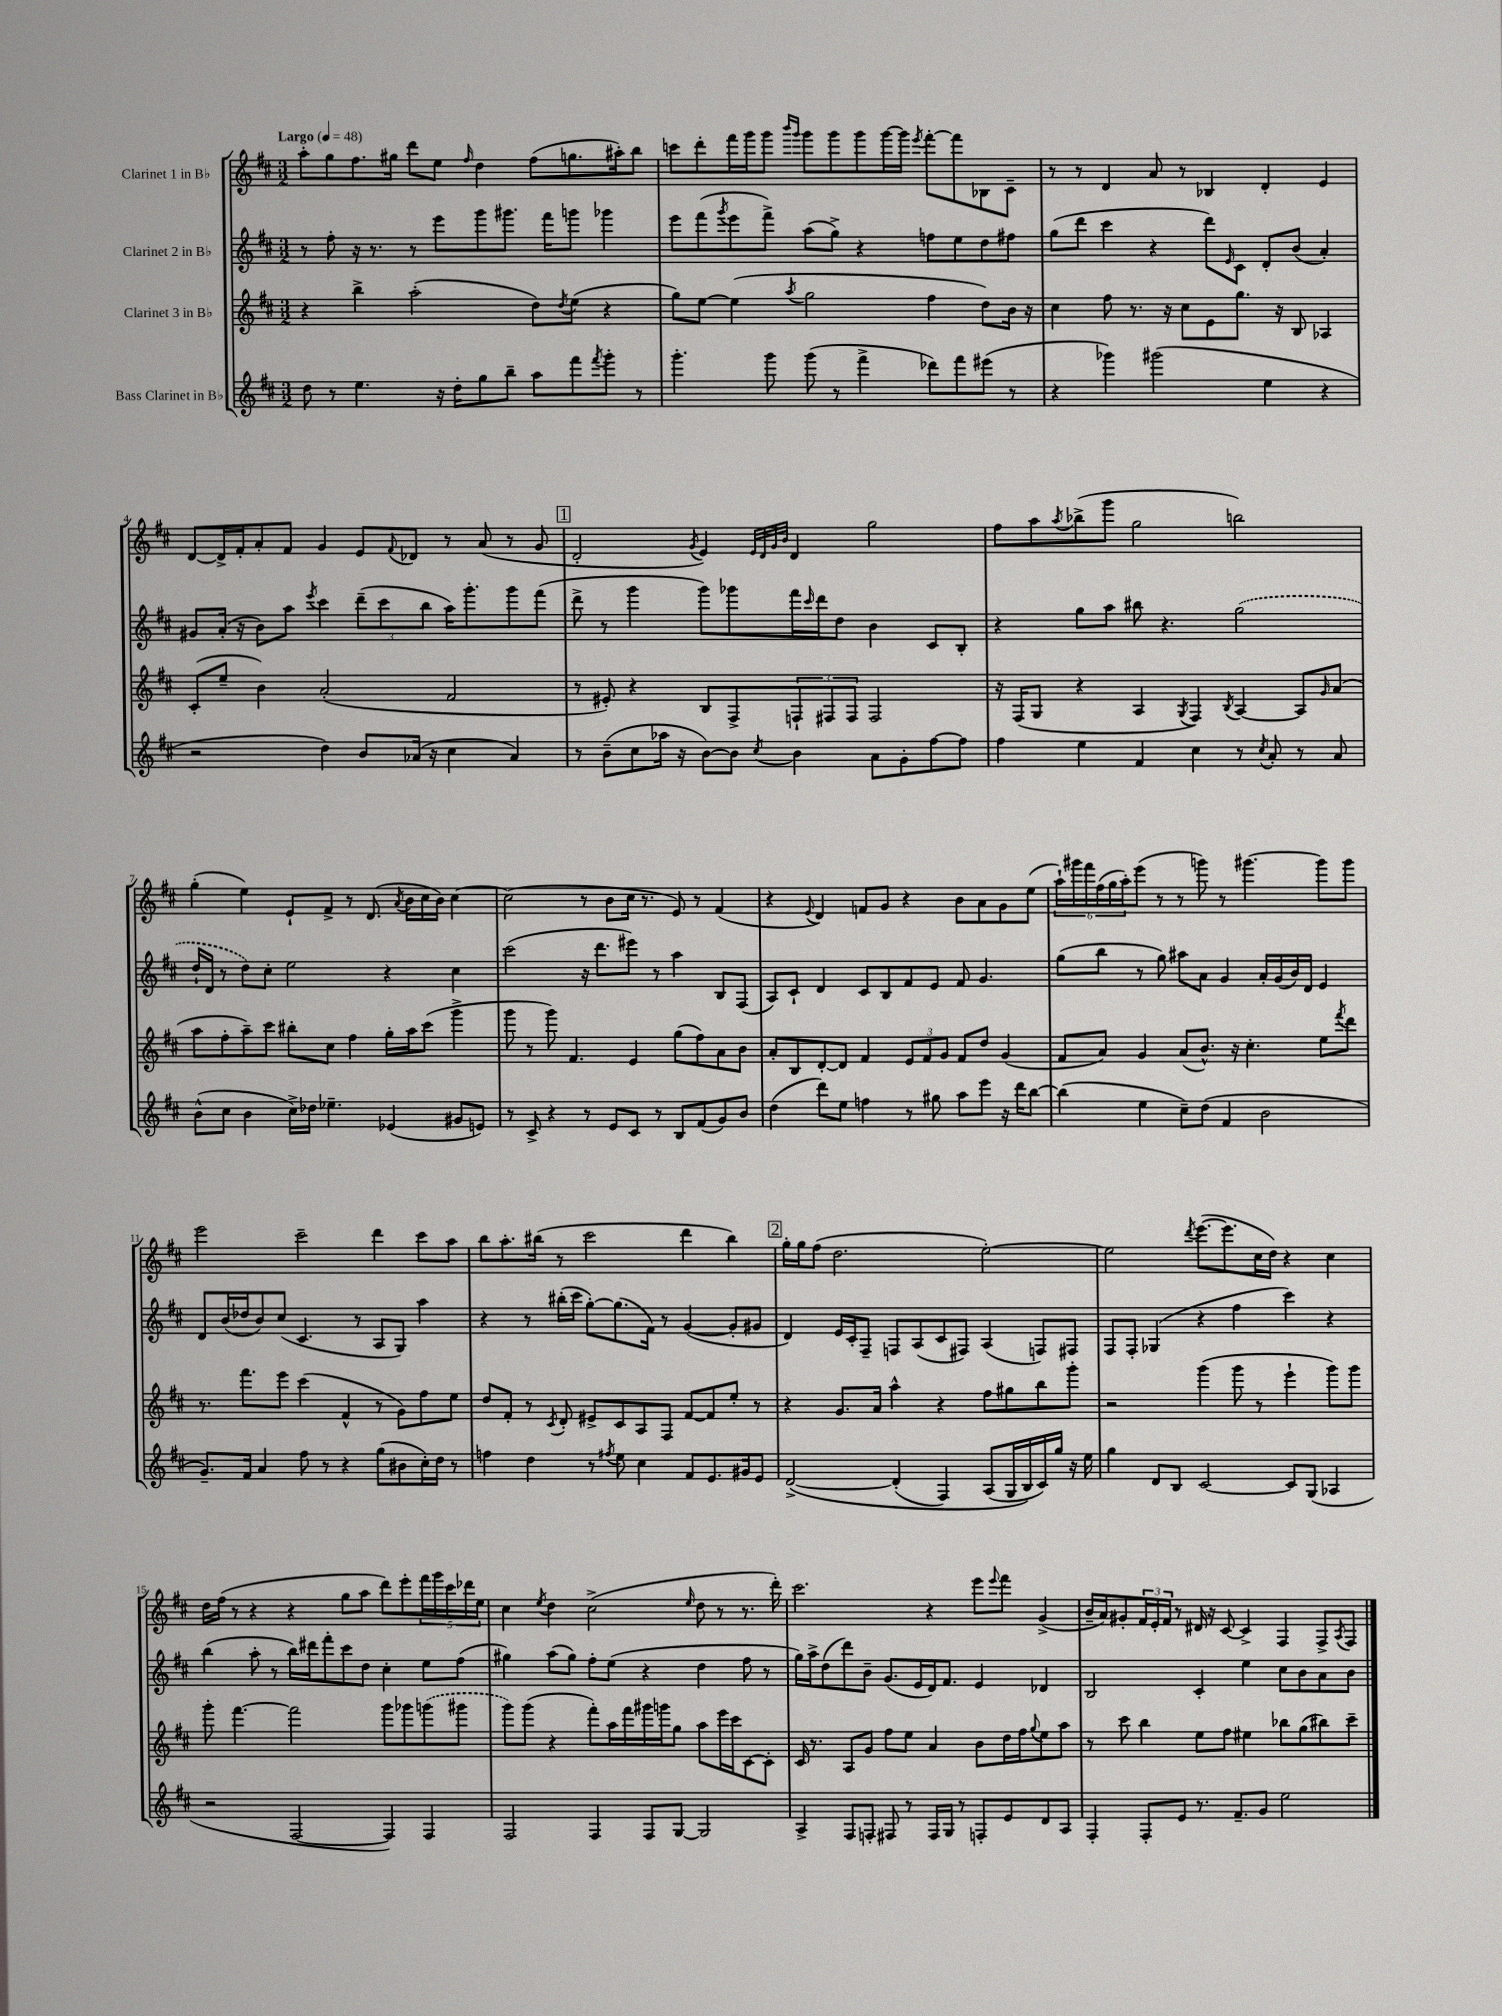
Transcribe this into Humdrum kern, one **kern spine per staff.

**kern	**kern	**kern	**kern
*staff4	*staff3	*staff2	*staff1
*clefG2	*clefG2	*clefG2	*clefG2
*k[f#c#]	*k[f#c#]	*k[f#c#]	*k[f#c#]
*M3/2	*M3/2	*M3/2	*M3/2
*MM48	*MM48	*MM48	*MM48
8dd	4r	8r	8aa'
8r	.	8ff#'	8gg
4.ee	4bb^	16r	8.ff#
.	.	8.r	.
.	.	.	16gg#
.	(2aa'	8r	8ddd
16r	.	8eee	8ee
16dd'	.	.	.
.	.	.	16qqff#
8gg	.	8ggg	4dd
8bb~	.	8.ggg#	.
8aa	8dd)	.	(8ff#
.	.	16fff#	.
.	8qdd	.	.
8fff#	(8ee	8ggg	8.gg
8qfff#	.	.	.
8ggg'	4r	4ggg-	.
.	.	.	16aa#')
8r	.	.	8bb
=	=	=	=
4.ggg'	8gg)	8eee	8ccc
.	[8ee	(8fff#	8ddd'
.	.	8qggg	.
.	(4ee]	8eee	16fff#
.	.	.	16ggg
8ggg	.	8fff#^)	8ggg
.	.	.	16qqbbb
.	8qaa	.	16qqggg
(8ggg	2gg	(8aa	8ggg
8r	.	8gg^)	8ggg
4fff#^	.	4r	8ggg
.	.	.	[16ggg
.	.	.	16ggg]
.	.	.	8qeee
8ddd-)	4ff#	8ff	[8fff#'
8fff#	.	8ee	8fff#]
(8eee#	8dd)	8dd	8B-
8r	16b	8ff#	8c#~
.	16r	.	.
=	=	=	=
4r	4cc#	(8gg	8r
.	.	8ddd	8r
4ggg-)	8ff#	4ccc#	4d
.	8.r	.	.
(2ggg#	.	4r	8a
.	16r	.	.
.	8cc#	.	8r
.	8e	8ddd)	4B-
.	.	16qqe	.
.	8.gg	8c#	.
4ee	.	8d'	4d'
.	16r	.	.
.	8B	(8b	.
4r	4A-	4a')	4e
=	=	=	=
2r	(8c#'	8g#	[8d
.	8ee~	(16a'	16d^]
.	.	16r	16f#'
.	4b)	8b)	8a'
.	.	8aa	8f#
.	.	8qeee	.
4dd)	(2a'	4ccc#	4g
8b	.	(12ddd~	8e
.	.	12ccc#	.
.	.	.	8qqf#
(16a-	.	.	8d-
.	.	12bb	.
16r	.	.	.
4cc#	2f#	16aa)	8r
.	.	8.ggg'	.
.	.	.	(8a
4a-)	.	8ggg	8r
.	.	(8fff#	8g
=	=	=	=
8r	8r	8ddd^	2d'
(8b~	8e#')	8r	.
8cc#	4r	4ggg	.
16aa-	.	.	.
16r	.	.	.
.	.	.	8qg
[8b)	8B	8ggg)	4e)
8b]	8F#^	8ggg-	.
.	.	.	32qqe
.	.	.	32qqd
.	.	.	32qqg
8qcc#	.	.	32qqb
4b	12F`	16fff#	4d
.	.	16qqccc#	.
.	.	16ddd	.
.	12F#	.	.
.	.	8dd	.
.	12F#	.	.
8a	2F#	4b	2gg
8g'	.	.	.
[8ff#	.	8c#	.
8ff#]	.	8B'	.
=	=	=	=
4ff#	16r	4r	8ff#
.	(16F#	.	.
.	8G	.	8aa
.	.	.	8qaa
4ee	4r	8gg	(8bb-^
.	.	8aa	8ggg
4f#	4A	8bb#	2gg
.	.	4.r	.
.	8qG	.	.
4cc#	4F#)	.	.
.	8qB	.	.
8r	[4A	(2gg	2bb)
8qcc#	.	.	.
8a'	.	.	.
8r	8A]	.	.
.	16qqg	.	.
8a	(8a	.	.
=	=	=	=
(8b^^	8aa	16dd`	(4gg'
.	.	16d	.
8cc#	8ff#'	8r	.
4b	8aa~)	8dd)	4ee)
.	8ccc#	8cc#'	.
16cc#^)	8bb#'	2ee	8e`
16dd-	.	.	.
4.ee-~	8cc#	.	8f#^
.	4ff#	.	8r
.	.	.	(8.d
(4e-	16gg'	4r	.
.	.	.	8qa
.	16aa	.	16b
.	(8ccc#	.	16cc#
.	.	.	16b)
8g#	4ggg^	4cc#	[4cc#
8e)	.	.	.
=	=	=	=
8r	8ggg	(2ccc#	(2cc#]
8c#^	8r	.	.
4r	8ggg)	.	.
.	4.f#	.	.
8r	.	16r	8r
.	.	8.ddd	.
8e	.	.	8b
8c#	4e	8eee#)	16cc#
.	.	.	8.r
8r	.	8r	.
8B	(8gg	4aa	8e)
(8f#	8ff#)	.	8r
8g)	8a	8B	(4f#
8b	8b	(8F#	.
=	=	=	=
(4dd	8a'	8A)	4r
.	8B	8c#`	.
.	.	.	8qqe
8ddd)	[8d'	4d	4d)
8ee	8d]	.	.
4ff	4f#	8c#	8f
.	.	8B	8g
8r	12e	8f#	4r
.	12f#	.	.
8gg#	.	8e	.
.	12g	.	.
8aa	8f#	8f#	8b
8eee	8dd	4.g	8a
16r	(4g	.	8g
16ddd	.	.	.
[8bb	.	.	(8ee
=	=	=	=
(4bb]	8f#	(8gg	24aa`)
.	.	.	24ggg#
.	.	.	24fff#
.	8a)	8bb	(24ff#
.	.	.	24gg
.	.	.	24aa')
4ee	4g	8r	(8eee
.	.	8gg)	8r
8cc#~)	(8a	8aa#	8r
(8dd	8.b^^)	8a	8ggg)
4f#	.	4g	8r
.	16r	.	.
.	4.cc#'	.	[4.ggg#
2b	.	16a'	.
.	.	(16g	.
.	.	16b)	.
.	.	16d	.
.	8ee	4e	8ggg#]
.	8qfff#	.	.
.	8ddd	.	8ggg#
=	=	=	=
8.g~)	8.r	8d	2eee
.	.	(16b	.
16f#	8.fff#	16dd-	.
4a	.	8b)	.
.	8eee	(8cc#	.
8ff#	(4ccc#	4.c#	2ccc#~
8r	.	.	.
4r	4f#^^	.	.
.	.	8r	.
(8gg	8r	8A	4ddd
8b#	8g)	8G)	.
16cc#')	8ff#	4aa	8ccc#
16dd	.	.	.
8r	8ee	.	8aa
=	=	=	=
4ff	8dd	4r	8bb
.	8f#'	.	8.aa'
4dd	8r	8r	.
.	.	.	(16bb#
.	8qc#	.	.
.	8d'	(16bb#'	8r
.	.	16ccc#	.
8r	8e#^	[8gg')	2ccc#
8qff#	.	.	.
8ee	8c#	(8.gg]	.
4cc#	8A	.	.
.	.	16f#)	.
.	8F#	8r	.
8f#	[8f#	([4g	4ddd
8.e	8f#]	.	.
.	8ee'	8g']	4bb#)
16g#	.	.	.
8e	8r	8g#	.
=	=	=	=
&([2d^	4r	4d)	16gg'
.	.	.	16gg
.	.	.	(8ff#
.	8.g	16e	2.dd
.	.	16c#'	.
.	.	8F#~	.
.	16a	.	.
(4d']	4aa^^	8F	.
.	.	(8A	.
4F#)	4r	8c#	.
.	.	8F#)	.
(8A	8ff#	(4A	[2ee')
16G	8gg#	.	.
16B&)	.	.	.
16c#)	8bb	8F)	.
16gg	.	.	.
16r	8ggg'	8F#	.
16ee	.	.	.
=	=	=	=
4gg	2r	8F#	2ee]
.	.	8F#'	.
8d	.	(4G-	.
8B	.	.	.
.	.	.	8qddd
[2c#	(4ggg	4r	([8.eee
.	.	.	8.eee]
.	8ggg	4ff#	.
.	8r	.	16cc#
.	.	.	16dd)
8c#]	4eee`	4ccc#)	4r
(8G	.	.	.
4A-	8ggg)	4r	4cc#
.	8ggg	.	.
=	=	=	=
2r	8ggg'	(4bb	16dd
.	.	.	(16ff#
.	[4.fff#	.	8r
.	.	8aa'	4r
.	.	8r	.
[2F#	2fff#]	16bb)	4r
.	.	16ddd#	.
.	.	8fff#'	.
.	.	8ccc#	8gg
.	.	8dd	8aa
4F#])	8ggg	4cc#'	8ddd)
.	8ggg-	.	8eee'
4F#	(8ggg	8ee	20fff#
.	.	.	20ggg
.	.	.	20ccc#
.	8ggg#	(8ff#	.
.	.	.	20ddd-
.	.	.	20ee
=	=	=	=
2F#	8ggg)	4gg#)	4cc#
.	(8ggg	.	.
.	.	.	8qee
.	4r	(8aa	4dd
.	.	8gg#)	.
4F#	8fff#')	8ff#'	(2cc#^
.	16aa	(8ee	.
.	16fff#	.	.
8F#	16ggg#	4r	.
.	16ggg	.	.
[8G	8gg	.	.
.	.	.	16qqee
2G]	8aa	4dd	8dd
.	16eee	.	8r
.	16ccc#	.	.
.	[8c#	8ff#	8.r
.	8c#']	8r	.
.	.	.	16ddd')
=	=	=	=
4A^	16c#	16gg)	2.ccc#
.	8.r	16aa^	.
.	.	(8dd	.
8F#	8A	8ddd)	.
8F'	8g	8b~	.
8F#	8ff#	(8.g	.
8r	8ee	.	.
.	.	16e	.
16F#	4a	16d)	4r
16G	.	8.f#	.
8r	.	.	.
8F'	8b	4e	8eee
.	.	.	8qqeee
8e	16dd	.	8fff#
.	16ff#	.	.
.	8qqgg	.	.
8d	8ee	4d-	(4g^
8A	8aa	.	.
=	=	=	=
4F#'	8r	2B	16b~
.	.	.	16a)
.	8ccc#	.	8g#'
8F#'	4bb	.	24f#
.	.	.	24e'
.	.	.	24f#
8e	.	.	8r
8.r	8ee	4c#'	16d#
.	.	.	16r
.	8ff#	.	[8c#
8.f#~	.	.	.
.	4ee#	4ee	4c#^]
8g	.	.	.
2ee	8bb-	8cc#	4F#
.	(8gg	8b	.
.	8bb#)	8a	8F#^
.	.	.	8qA
.	8ccc#~	8b	8F#
==	==	==	==
*-	*-	*-	*-
